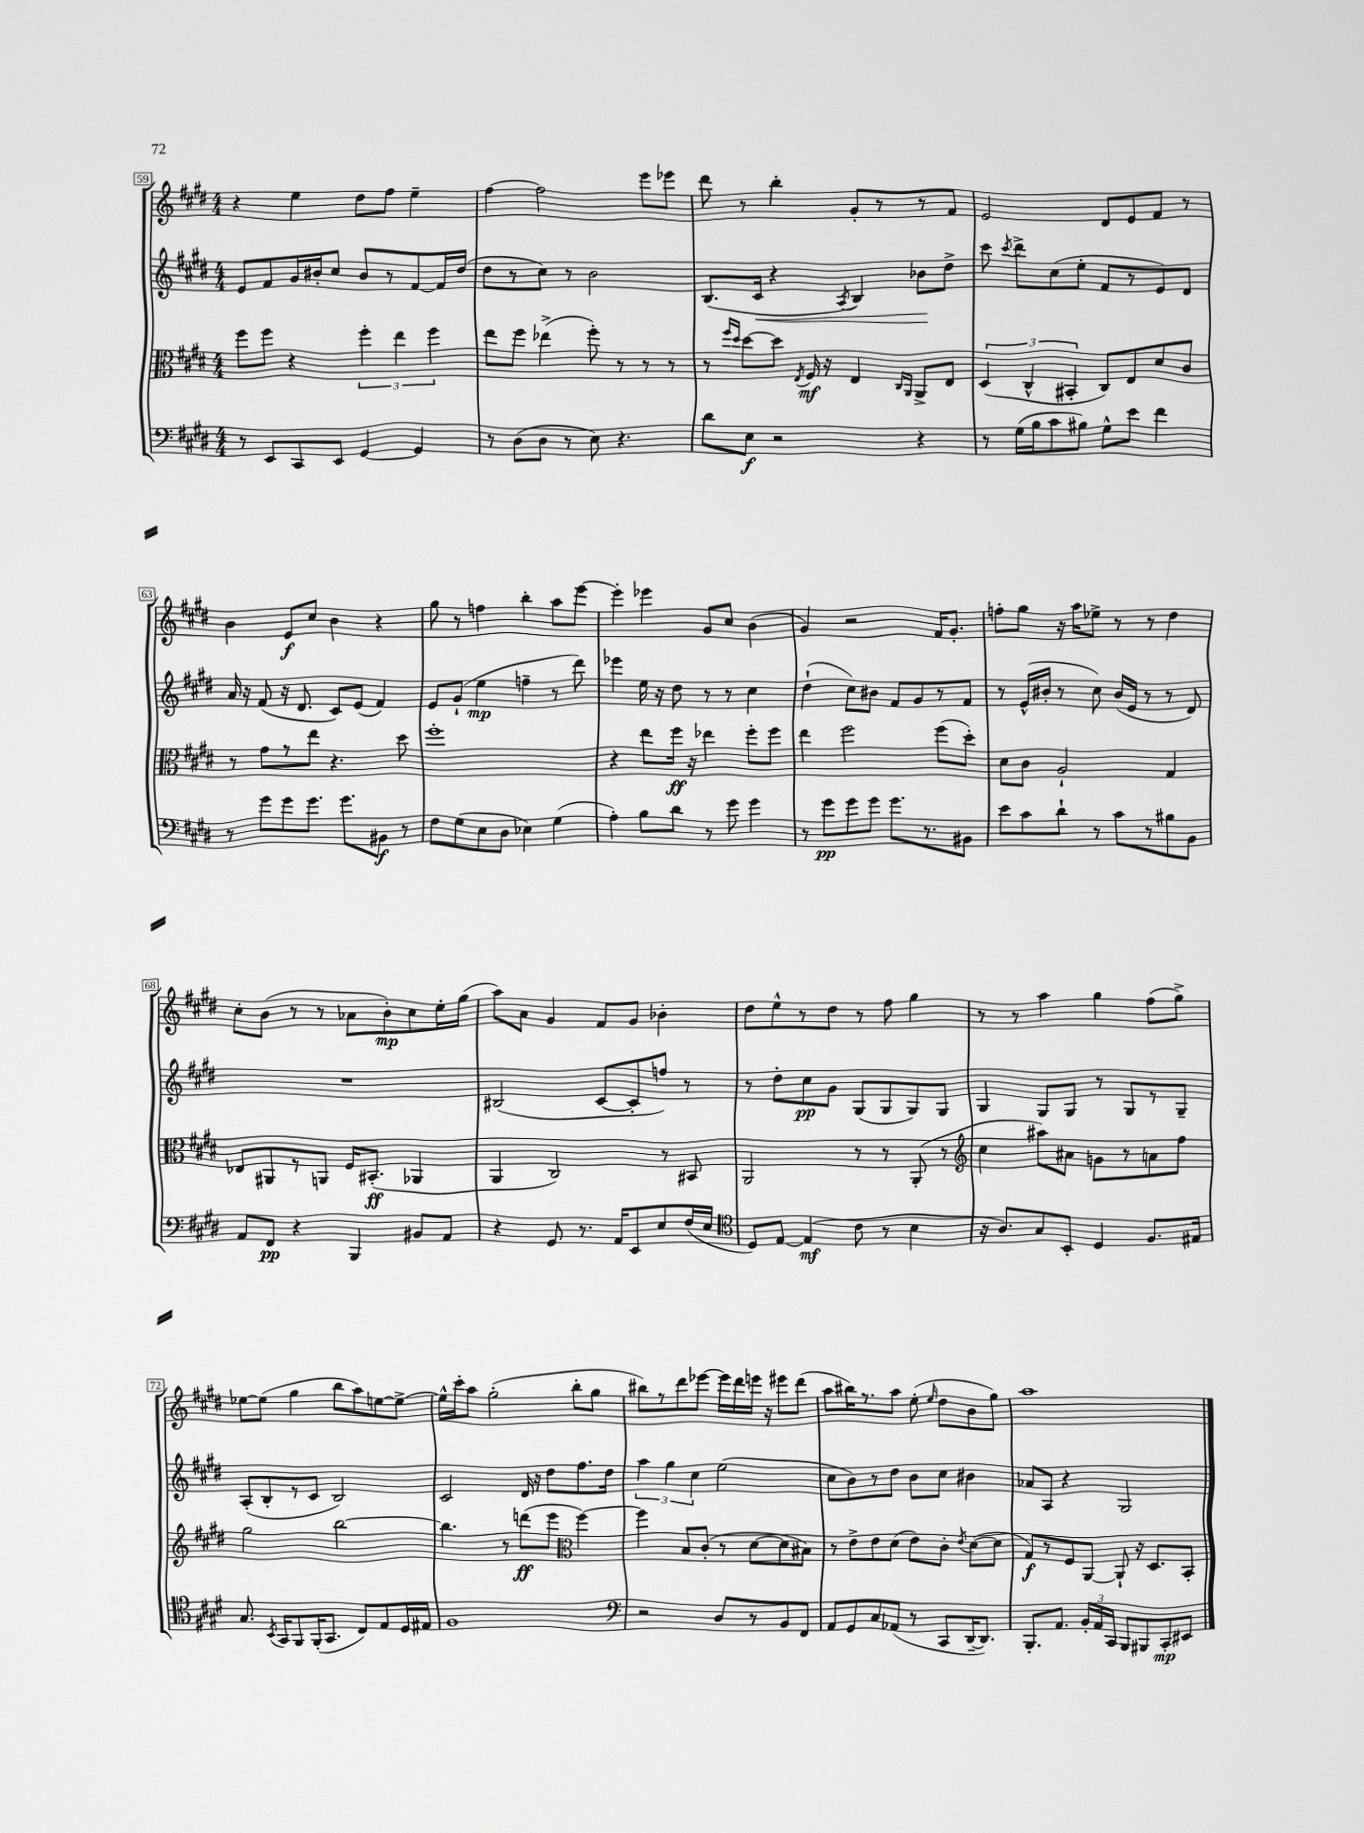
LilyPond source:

<<
\new StaffGroup <<
\new Staff = "s0" {
    \clef treble \key e \major \numericTimeSignature \time 4/4
    \autoBeamOff r4 e''4 dis''8[ fis''8] e''4-- |
    fis''4~ fis''2 e'''8[ ees'''8] |
    dis'''8 r8 b''4-. gis'8[-. r8 r8 fis'8] |
    e'2 dis'8[ e'8 fis'8] r8 |
    b'4 e'8[\f cis''8] b'4 r4 |
    gis''8 r8 f''4 b''4-. a''8[ e'''8]~ |
    e'''4-. ees'''4 gis'8[ cis''8] b'4( |
    gis'4) r2 fis'16[ gis'8.]-. |
    f''8[-. gis''8] r16 a''16[ ees''8]-> r8 r8 dis''4 |
    cis''8[-. b'8]( r8 r8 aes'8[ b'8-.\mp) cis''8 e''16-. gis''16]( |
    a''8[) a'8] gis'4 fis'8[ gis'8] bes'4-. |
    dis''8[ e''8-^ r8 dis''8] r8 fis''8 gis''4 |
    r8 r8 a''4 gis''4 fis''8[( gis''8]->) |
    ees''8[~ ees''8]( gis''4 b''8[ a''8) e''8~ e''8]~-> |
    e''16[-^ cis'''16-. a''8] gis''2-.( b''8[-. gis''8] |
    bis''8[) r8 dis'''8 ees'''8]~ ees'''16[ dis'''16 e'''16] r16 eis'''8[ dis'''8]( |
    a''8[ bis''16) r8. a''8] e''8-.( \grace { e''16 } dis''8[ b'8 gis''8]) |
    a''1 \bar "|." |
}
\new Staff = "s1" {
    \clef treble \key e \major \numericTimeSignature \time 4/4
    \autoBeamOff e'8[ fis'8 gis'16 bis'16-. cis''8] bis'8[ r8 fis'8~ fis'16 dis''16]( |
    dis''8[ r8 cis''8]) r8 b'2 |
    b8.[( cis'16]\< r4 \acciaccatura { a8 } b4) bes'8[\! dis''8]-> |
    cis'''8 \acciaccatura { cis'''8 } dis'''8[-> cis''8( e''8]-. fis'8[ r8 e'8) dis'8] |
    a'16 r16 fis'8( r16 dis'8. cis'8[) e'8]( fis'4) |
    e'8[ gis'8]-!( e''4\mp f''4-- r8 dis'''8) |
    ees'''4 e''16 r16 dis''8 r8 r8 cis''4 |
    dis''4-!( cis''8[) bis'8] fis'8[ gis'8 r8 fis'8] |
    r8 e'16[-^( bis'16]-. r8 cis''8) bis'16[( e'16] r8 r8 dis'8) |
    R1 |
    bis2( cis'8[~ cis'8-. f''8]) r8 |
    r8 dis''8[-. cis''8\pp gis'8] gis8[( gis8 gis8) gis8] |
    gis4 gis8[ gis8] r8 gis8[ r8 gis8]-- |
    a8[-.( b8-. r8 cis'8] b2) |
    cis'2 dis'16 r16 dis''8[ fis''8. dis''16] |
    \tuplet 3/2 { a''4 gis''4 cis''4 } e''2( |
    cis''8[ b'8) r8 dis''8] b'8[ cis''8] bis'4 |
    aes'8[ a8] r4 gis2 \bar "|." |
}
\new Staff = "s2" {
    \clef alto \key e \major \numericTimeSignature \time 4/4
    \autoBeamOff fis''8[ fis''8] r4 \tuplet 3/2 { fis''4-. e''4 fis''4 } |
    e''8[ fis''8] ees''4->( fis''8-.) r8 r8 r8 |
    r8 \grace { fis''16[ dis''16] } dis''8[~ dis''8] \acciaccatura { e8 } fis16\mf r16 e4 \grace { cis16[ a,16] } a,8[-> e8] |
    \tuplet 3/2 { dis4( cis4-^ bis,4-. } cis8[) e8 dis'8 cis'8] |
    r8 gis'8[ r8 e''8] r4. dis''8 |
    fis''1-. |
    r4 e''8[ fis''16]\ff r16 ees''4 fis''8[-. fis''8] |
    e''4 fis''2 fis''8[( dis''8]-.) |
    dis'8[ cis'8] a2-! gis4 |
    ees8[ ais,8 r8 a,8] fis16[ bis,8.]-.\ff( aes,4 |
    a,4 cis2) r8 bis,8 |
    a,2 r8 r8 a,8-.( r8 |
    \clef treble cis''4 ais''8[) ais'8] g'8[ r8 a'8 fis''8] |
    gis''2 b''2~ |
    b''4. r8 d'''8[\ff( e'''8] \clef alto fis''4~) |
    fis''4 b8[ cis'8]-.( r8 dis'8[~ dis'8 bis8]) |
    r8 e'8[-> e'8 dis'8]( e'8[) cis'8]-. \acciaccatura { e'8 } dis'8[~( dis'8] |
    gis8[\f) r8 fis8 a,8]~ a,8-! r16 dis8.[ b,8]-. \bar "|." |
}
\new Staff = "s3" {
    \clef bass \key e \major \numericTimeSignature \time 4/4
    \autoBeamOff r8 e,8[ cis,8 e,8] gis,4~ gis,4 |
    r8 dis8[( dis8] r8 e8) r4. |
    dis'8[ e8]\f r2 r4 |
    r8 gis16[( b16 cis'8 bis8]) gis8[-^ e'8] fis'4 |
    r8 gis'8[ gis'8 gis'8.] gis'8.[ bis,8]\f r8 |
    fis8[ gis8( e8 dis8] ees4) gis4( |
    a4-.) b8[ dis'8] r8 gis'8 gis'4 |
    r8 gis'8[\pp gis'8 gis'8] gis'8.[ r8. bis,8] |
    e'8[ cis'8 dis'8]-! r8 cis'8[ r8 bis8 b,8] |
    a,8[ fis,8]\pp r4 b,,4 bis,8[ a,8] |
    r4 gis,8 r8. a,16[ e,8 e8 fis16( e16] |
    \clef tenor dis8[) e8]~ e4\mf( cis'8 r8 b4 |
    r16 a8.[) gis8 b,8]-. dis4 fis8.[ eis16] |
    gis8. \acciaccatura { b,8 } gis,16[ fis,8 fis,16-.( gis,8.] cis8[) e8 dis16 eis16] |
    fis1 |
    \clef bass r2 dis8[ r8 b,8 fis,8] |
    a,8[ gis,8 cis8 aes,8]( r8 cis,8[ dis,16~-- dis,8.]) |
    b,,8.[-. a,8.] \tuplet 3/2 { b,16[-. a,16 cis,16] } b,,8[ bis,,8 cis,8-.\mp eis,8] \bar "|." |
}
>>
>>
\layout { \context { \Score currentBarNumber = #59 \override BarNumber.stencil = #(make-stencil-boxer 0.1 0.3 ly:text-interface::print) } }
